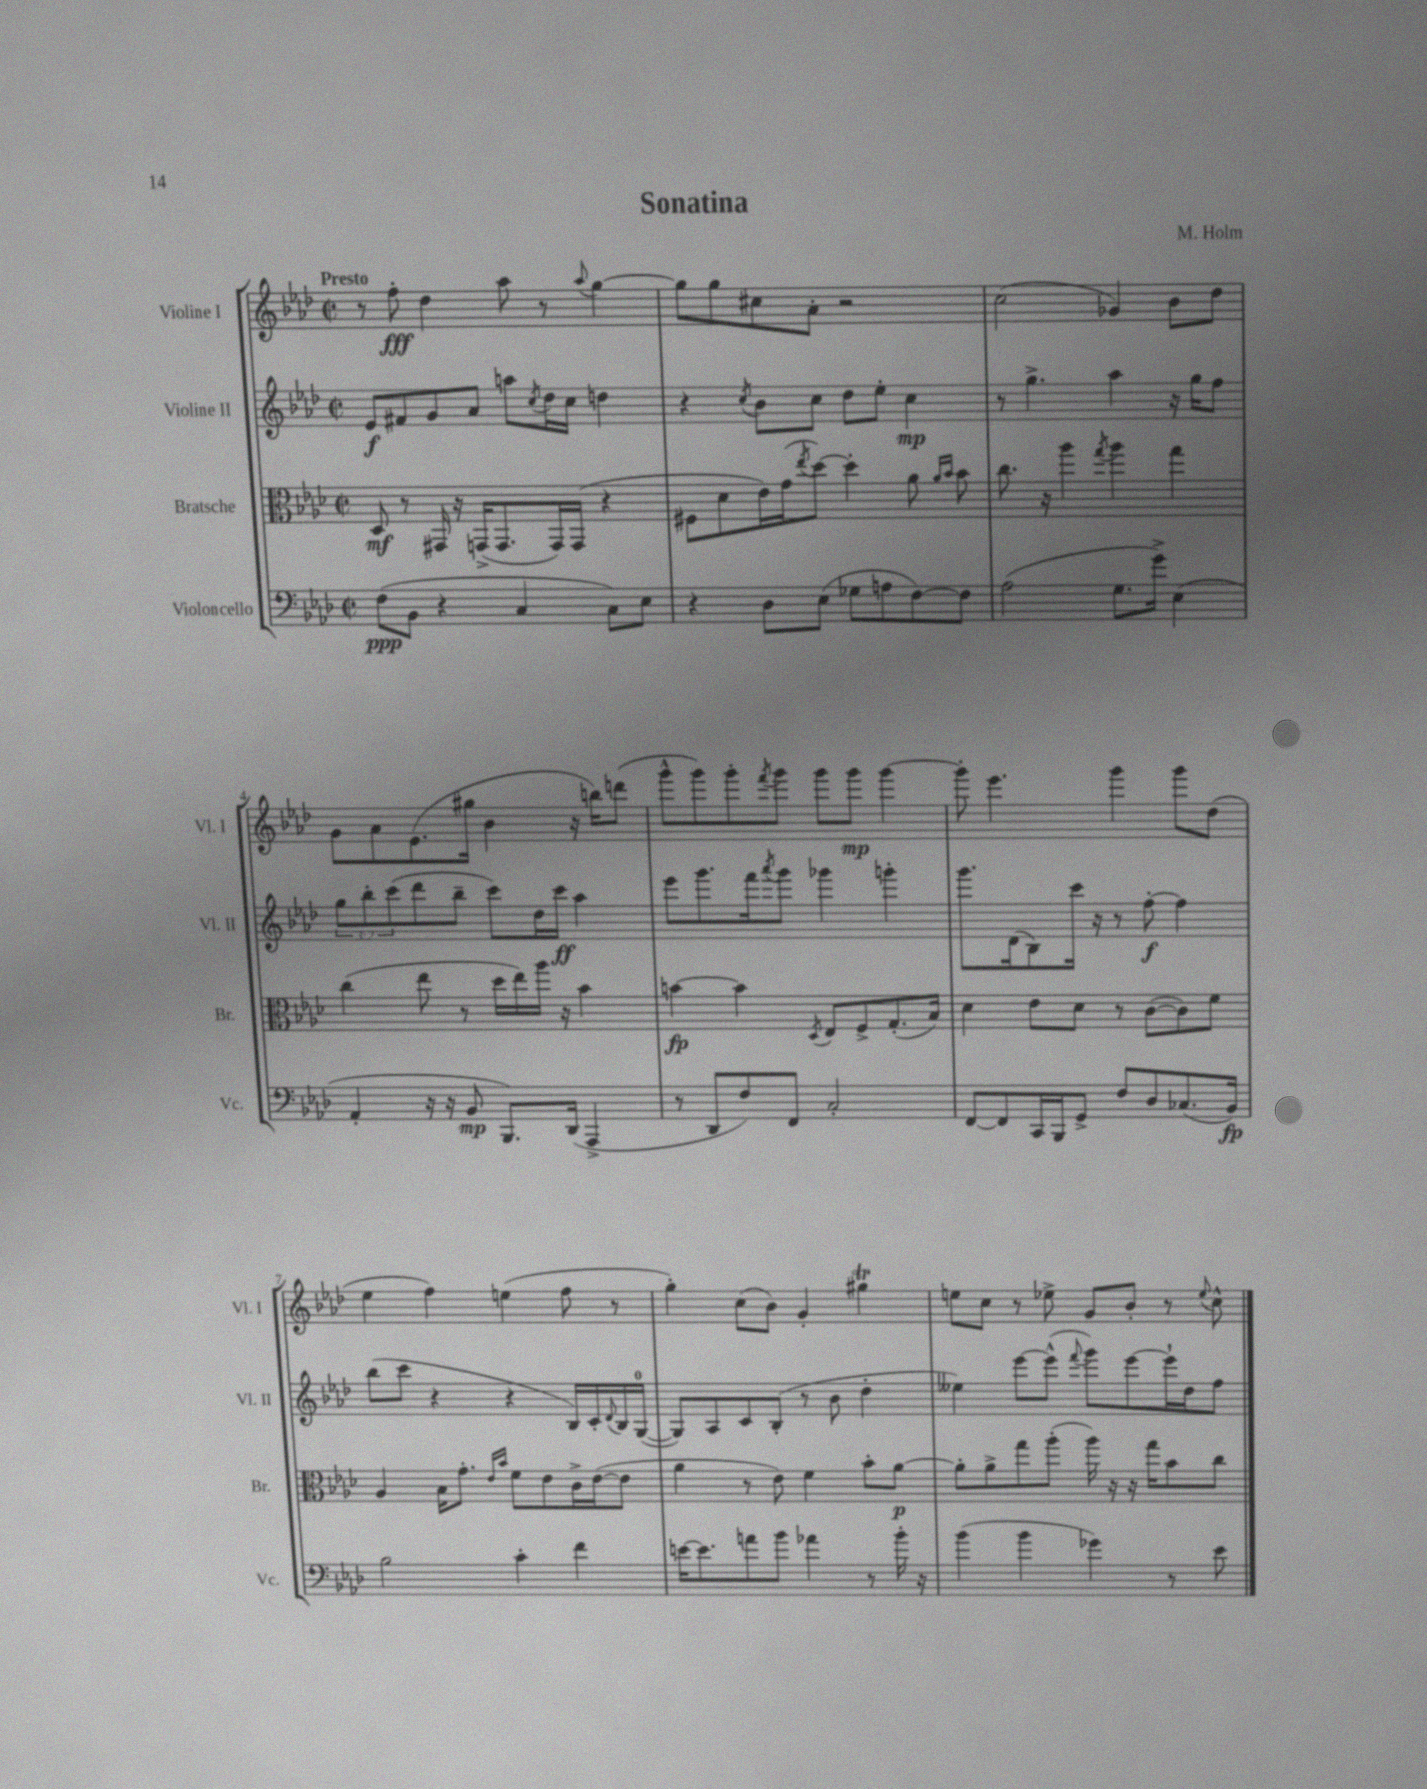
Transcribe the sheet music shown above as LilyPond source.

\header { title = "Sonatina" composer = "M. Holm" }
<<
\new StaffGroup <<
\new Staff = "s0" \with { instrumentName = "Violine I" shortInstrumentName = "Vl. I" } {
    \clef treble \key aes \major \defaultTimeSignature \time 2/2 \tempo "Presto"
    r8 f''8-.\fff des''4 aes''8 r8 \appoggiatura { aes''8 } g''4~ |
    g''8 g''8 cis''8 aes'8-. r2 |
    c''2( ges'4) bes'8 des''8 |
    g'8 aes'8 ees'8.( gis''16 bes'4 r16 b''16) d'''8( |
    g'''8-^ g'''8) g'''8-. \acciaccatura { f'''8 } g'''8 g'''8 g'''8\mp g'''4~ |
    g'''8-. ees'''4. g'''4 g'''8 des''8( |
    ees''4 f''4) e''4( f''8 r8 |
    g''4-.) c''8( bes'8) g'4-. gis''4\trill |
    e''8 c''8 r8 ees''8-> g'8 bes'8-. r8 \appoggiatura { ees''8 } c''8-^ \bar "|." |
}
\new Staff = "s1" \with { instrumentName = "Violine II" shortInstrumentName = "Vl. II" } {
    \clef treble \key aes \major \defaultTimeSignature \time 2/2 \override Staff.TupletNumber.text = #tuplet-number::calc-fraction-text
    ees'8\f fis'8 g'8 aes'8 a''8 \acciaccatura { c''8 } des''16 c''16 d''4 |
    r4 \acciaccatura { c''8 } bes'8 c''8 des''8 ees''8-. c''4\mp |
    r8 g''4.-> aes''4 r16 g''16 f''8 |
    \tuplet 3/2 { g''8 bes''8-. c'''8( } des'''8 bes''8-- c'''8) des''16 c'''16\ff aes''4 |
    ees'''8 g'''8. f'''16 \acciaccatura { aes'''8 } g'''8 ges'''4 g'''4-. |
    g'''8. des'16( bes8) c'''16 r16 r8 f''8~-.\f f''4 |
    bes''8( c'''8 r4 r4 bes16) c'16-. \appoggiatura { des'8 } bes16 g16-0~( |
    g8) aes8 c'8 bes8-.( r8 bes'8 des''4-. |
    eeses''4) ees'''8~ ees'''8-^( \appoggiatura { f'''8 } g'''8) ees'''8~ ees'''16-! des''16 f''8 \bar "|." |
}
\new Staff = "s2" \with { instrumentName = "Bratsche" shortInstrumentName = "Br." } {
    \clef alto \key aes \major \defaultTimeSignature \time 2/2
    des8\mf r8 gis,16 r16 g,16->( g,8. g,16) g,16( r4 |
    fis8 des'8 ees'16) g'16( \acciaccatura { ees''8 } des''8~) des''4-. aes'8 \grace { aes'16 bes'16 } bes'8 |
    c''8. r16 aes''4 \acciaccatura { g''8 } aes''4 g''4 |
    c''4( ees''8 r8 des''16 ees''16) aes''16 r16 bes'4 |
    b'4~\fp b'4 \acciaccatura { des8 } ees8 f8-> g8.-.( bes16) |
    des'4 ees'8 des'8 r8 c'8~( c'8) f'8 |
    aes4 bes16 g'8.-. \grace { ees'16 bes'16 } f'8 ees'8 c'16-> ees'16~( ees'8 |
    aes'4 r8 ees'8) f'4 bes'8-. aes'8~\p |
    aes'8-. aes'8-> g''8 aes''8-.( aes''16) r16 r16 g''16 bes'8 c''8 \bar "|." |
}
\new Staff = "s3" \with { instrumentName = "Violoncello" shortInstrumentName = "Vc." } {
    \clef bass \key aes \major \defaultTimeSignature \time 2/2
    f8\ppp( bes,8 r4 c4 c8) ees8 |
    r4 des8 ees8( ges8 a8 f8~) f8 |
    aes2( g8. g'16->) ees4( |
    aes,4-. r16 r16 bes,8\mp bes,,8.) des,16( aes,,4-> |
    r8 des,8 f8) f,8 c2-. |
    f,8~ f,8 c,16 bes,,16 g,8-> f8 des8 ces8.( bes,16\fp) |
    bes2 c'4-. f'4 |
    e'16~ e'8. a'8 bes'8 aes'4 r8 bes'16-. r16 |
    bes'4( bes'4 ges'4) r8 ees'8 \bar "|." |
}
>>
>>
